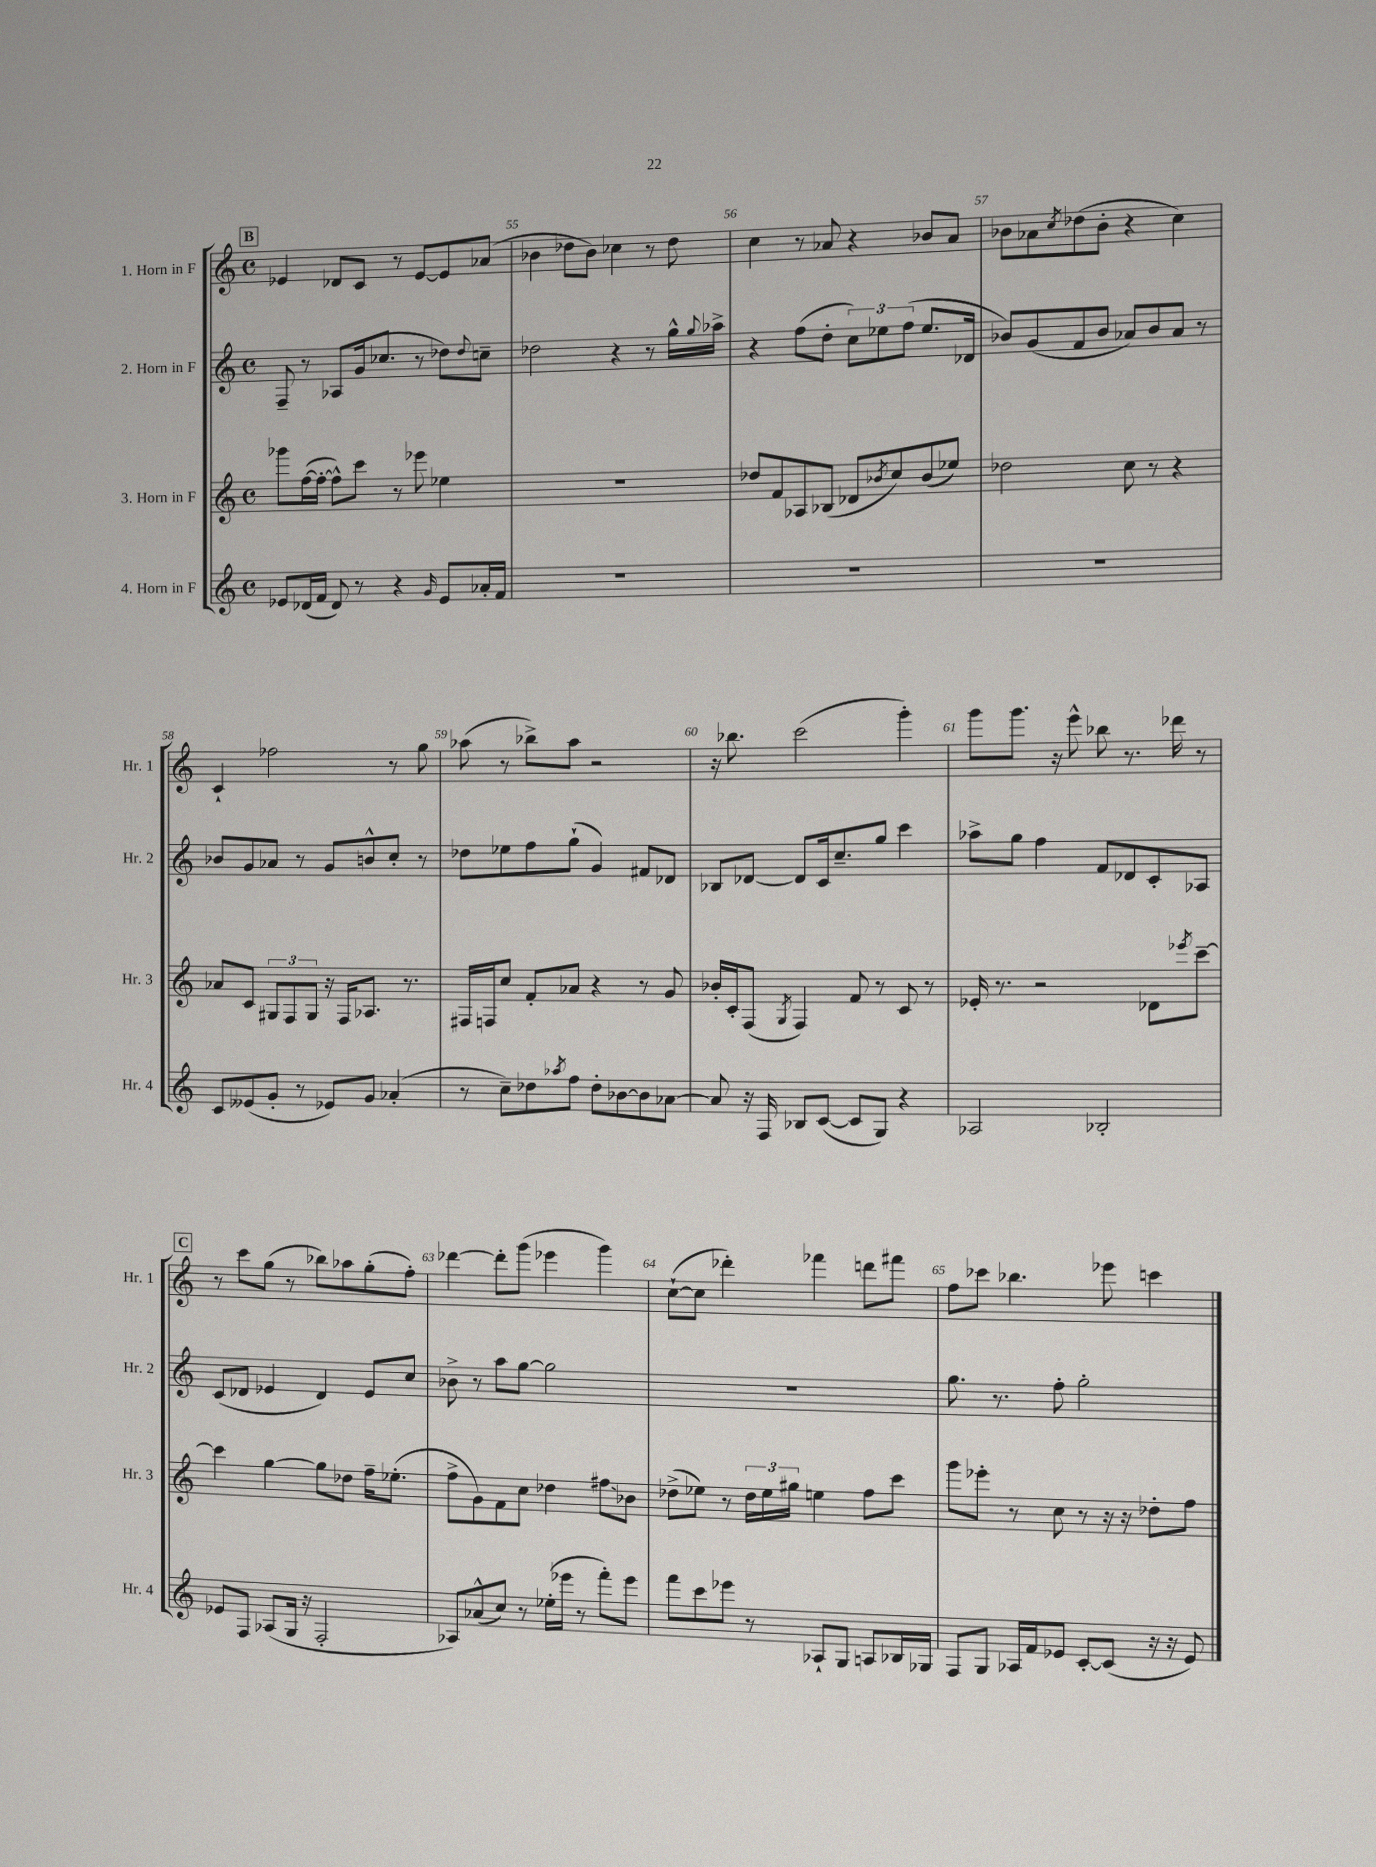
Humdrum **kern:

**kern	**kern	**kern	**kern
*staff4	*staff3	*staff2	*staff1
*clefG2	*clefG2	*clefG2	*clefG2
*k[]	*k[]	*k[]	*k[]
*M4/4	*M4/4	*M4/4	*M4/4
*met(c)	*met(c)	*met(c)	*met(c)
8e-/L	8ggg-\L	8F~/	4e-/
(16d-/L	([16ff\L	8r	.
16f/JJ	16ff'\_JJ	.	.
8d-/)	8ff^^\]L)	8A-/L	8d-/L
8r	8ccc\J	(16g/k	8c/J
.	.	8.cc-/J	.
4r	8r	.	8r
.	8eee-\	8r	[8e-/L
16qqg/	.	.	.
8e-/L	4ee-\	8dd-\L)	8e-/]
.	.	8qqdd-/	.
16a-'/L	.	8cc~\J	(8a-/J
16f/JJ	.	.	.
=	=	=	=
1r	1r	2dd-\	4b-\
.	.	.	8dd-\L
.	.	.	8b-\J)
.	.	4r	4cc-\
.	.	8r	8r
.	.	16gg^^\LL	8dd-\
.	.	8qqgg/	.
.	.	16aa-^\JJ	.
=	=	=	=
1r	8dd-/L	4r	4cc\
.	8f/	.	.
.	8A-/	(8ff\L	8r
.	(8B-/J	8dd'\J	8a-/
.	8d-/L	12cc\L)	4r
.	.	12ee-\	.
.	8qb-/	.	.
.	8cc/)	.	.
.	.	(12ff\J	.
.	(8b-/	8.ee-/L	8b-/L
.	8ee-/J)	.	8a-/J
.	.	16d-/Jk	.
=	=	=	=
1r	2dd-\	8b-/L)	8b-\L
.	.	(8g/	8a-\
.	.	.	8qcc/
.	.	8f/	(8dd-\
.	.	8b-/J	8b-'\J
.	8cc\	8a-/L)	4r
.	8r	8b-/	.
.	4r	8a-/J	4cc\)
.	.	8r	.
=	=	=	=
8c/L	8a-/L	8b-/L	4c`/
(8e--/	8c/J	8g/	.
8g'/J	12G#/L	8a-/J	2ff-\
.	12F/	.	.
8r	.	8r	.
.	12G#/J	.	.
8e-/L)	16r	8g/L	.
.	16F/LK	.	.
8g/J	8.A-/J	8b^^/	.
(4a-'/	.	8cc'/J	8r
.	8.r	.	.
.	.	8r	8gg\
=	=	=	=
8r	16F#/LL	8dd-\L	(8aa-\
.	16F/J	.	.
8cc~\L)	8cc/J	8ee-\	8r
8dd-\	8f'/L	8ff\	8bb-^\L)
8qaa-/	.	.	.
8ff\J	8a-/J	(8gg`\J	8aa-\J
8dd-'\L	4r	4g/)	2r
[8b-\	.	.	.
8b-\]	8r	8f#/L	.
[8a-\J	8g/	8d-/J	.
=	=	=	=
8a-/]	16b-'/LL	8B-/L	16r
.	16c'/J	.	8.bb-\
16r	(8F/J	[8d-/J	.
16F/	.	.	.
.	8qG/	.	.
8B-/L	4F/)	8d-/]L	(2ccc\
([8c/J	.	16c/k	.
.	.	8.cc~/	.
8c/]L	8f/	.	.
8G/J)	8r	8gg/J	.
4r	8c/	4ccc\	4ggg'\)
.	8r	.	.
=	=	=	=
2A-/	16e-'/	8aa-^\L	8ggg\L
.	8.r	.	.
.	.	8gg\J	8.ggg\J
.	2r	4ff\	.
.	.	.	16r
.	.	.	8eee^^\
2B-'/	.	8f/L	8bb-\
.	.	8d-/	8.r
.	8d-\L	8c'/	.
.	.	.	16ddd-\
.	8qeee-/	.	.
.	[8ccc~\J	8A-/J	8r
=	=	=	=
8e-/L	4ccc\]	(8c/L	8r
8F/J	.	8d-/J	8ccc\L
(8A-/L	[4gg\	4e-/	(8gg\J
16G/Jk	.	.	8r
16r	.	.	.
2F'/	8gg\]L	4d-/)	8bb-\L)
.	8dd-\J	.	8aa-\
.	16ff~\LK	8e-/L	(8gg'\
.	(8.ee-'\J	.	.
.	.	8cc/J	8ff'\J)
=	=	=	=
8A-/L)	8ff^\L	8b-^\	[4ddd-\
(8a-^^/	8g\)	8r	.
8cc/J)	8f\	8aa\L	8ddd-'\]L
8r	8cc\J	[8gg\J	(8ggg\J
(16ee-'\LL	4dd-\	2gg\]	4eee-\
16eee-\JJ	.	.	.
8r	.	.	.
8fff'\L)	8ff#\L	.	4ggg\)
8eee-\J	8b-\J	.	.
=	=	=	=
8fff\L	(8dd-^\L	1r	([8cc`\L
8ccc\	8ee-\J)	.	8cc\]J
8eee-\J	8r	.	4ddd-'\)
8r	24dd-\LL	.	.
.	24ee-\	.	.
.	24gg#\JJ	.	.
8A-`/L	4ee\	.	4fff-\
8G/J	.	.	.
8A/L	8ff\L	.	8ddd\L
16B-/L	8ccc\J	.	8fff#\J
16G-/JJ	.	.	.
=	=	=	=
8F/L	8ggg\L	8.gg\	8ff\L
8G/J	8eee-'\J	.	8ccc-\J
.	.	8.r	.
16A-/LL	8r	.	4.bb-\
16f/J	.	.	.
8e-/J	8cc\	8ff'\	.
[8c'/L	8r	2gg'\	.
(8c/]J	16r	.	8eee-\
.	16r	.	.
16r	8dd-'\L	.	4ccc\
16r	.	.	.
8e-/)	8ff\J	.	.
==	==	==	==
*-	*-	*-	*-
